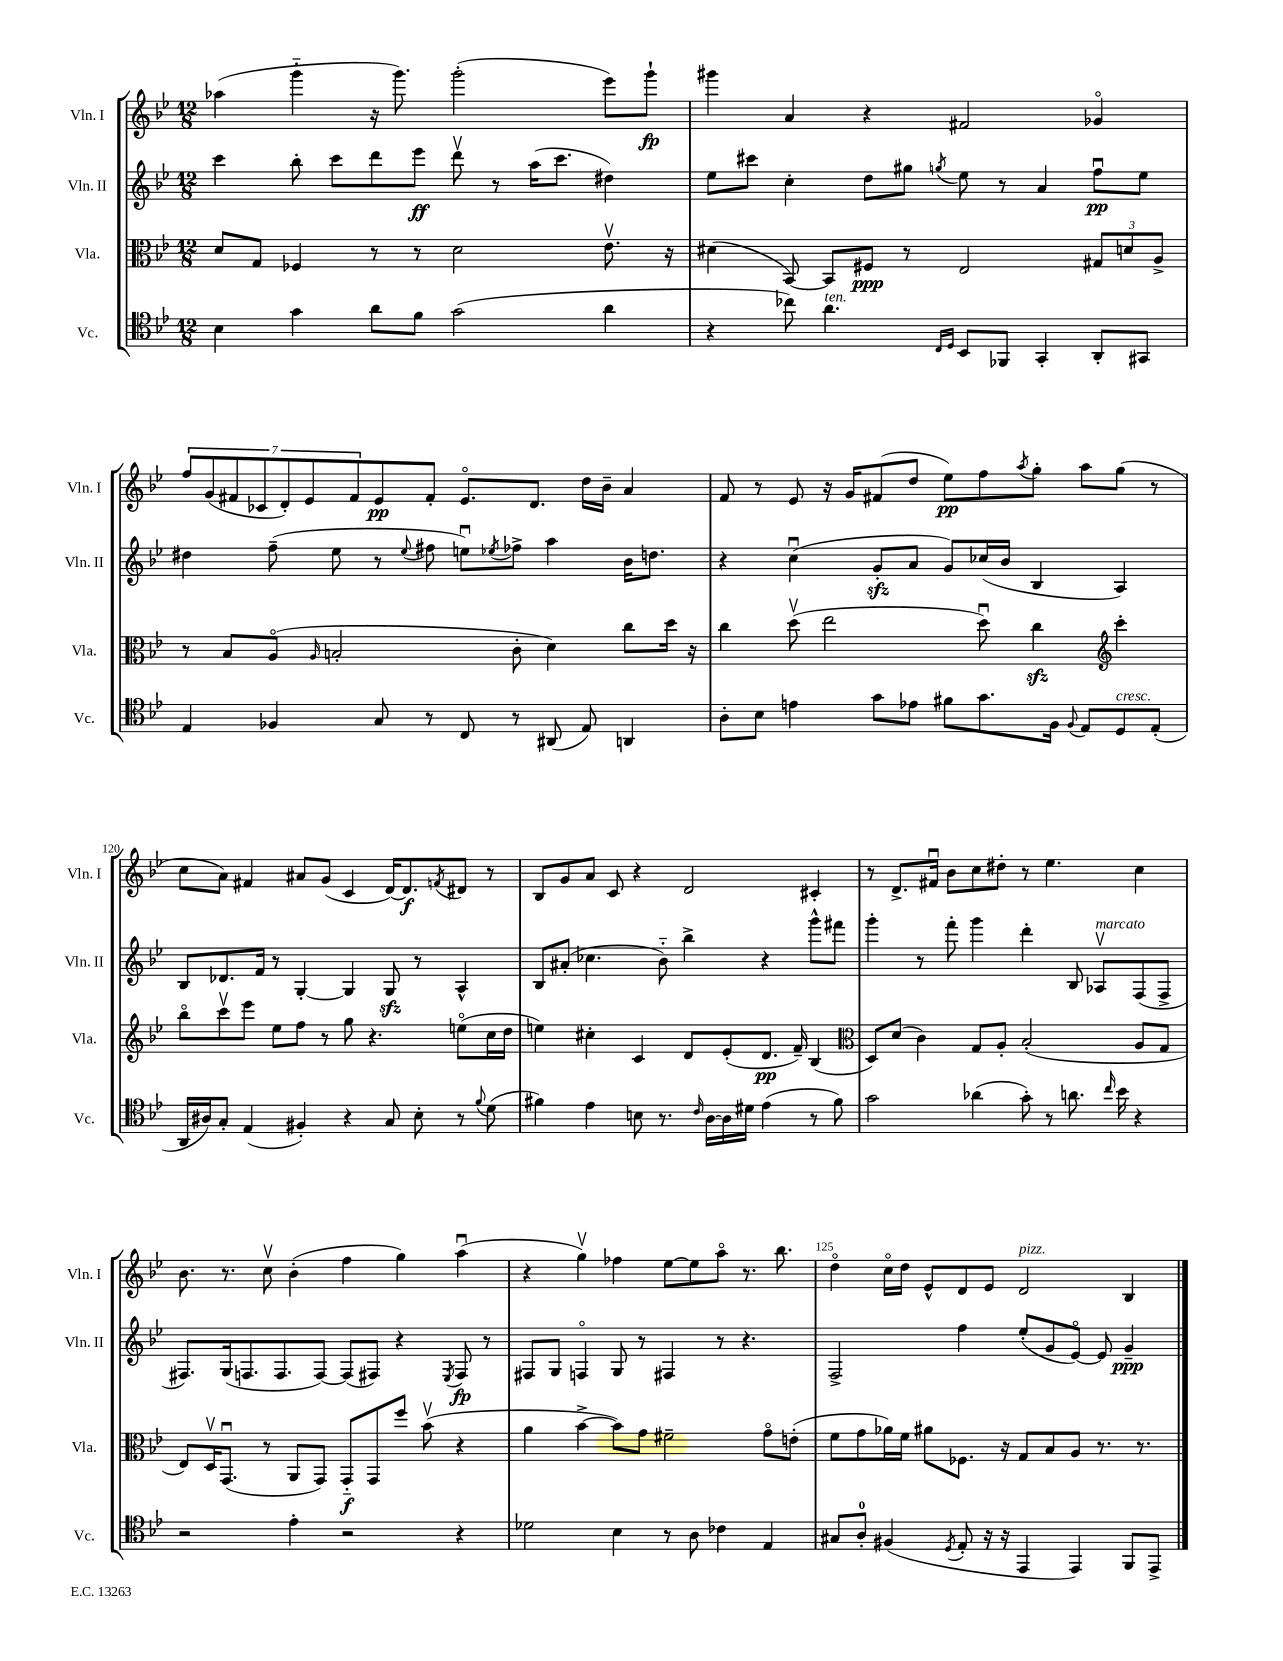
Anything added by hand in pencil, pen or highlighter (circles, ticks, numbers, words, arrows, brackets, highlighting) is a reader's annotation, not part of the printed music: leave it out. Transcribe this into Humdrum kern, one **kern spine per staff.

**kern	**kern	**kern	**kern
*staff4	*staff3	*staff2	*staff1
*clefC4	*clefC3	*clefG2	*clefG2
*k[b-e-]	*k[b-e-]	*k[b-e-]	*k[b-e-]
*M12/8	*M12/8	*M12/8	*M12/8
4B-	8d	4ccc	(4aa-
.	8G	.	.
4g	4F-	8bb-'	4ggg'~
.	.	8ccc	.
8a	8r	8ddd	16r
.	.	.	8.ggg)
8f	8r	8eee-	.
(2g	2d	8dddv	(2ggg'
.	.	8r	.
.	.	(16aa	.
.	.	8.ccc	.
4a	8.e-v	4dd#)	8eee-)
.	.	.	8ggg`
.	16r	.	.
=	=	=	=
4r	(4d#	8ee-	4ggg#
.	.	8ccc#	.
8cc-)	[8BB-)	4cc'	4a
4.a	8BB-]	.	.
.	8F#	8dd	4r
.	8r	8gg#	.
16qqC	.	.	.
16qqD	.	8qgg	.
8BB-	2E-	8ee-	2f#
8FF-	.	8r	.
4GG'	.	4a	.
8AA'	12G#	8ffu	4g-o
.	12d	.	.
8GG#	.	8ee-	.
.	12A^	.	.
=	=	=	=
4E-	8r	4dd#	14ff
.	.	.	(14g
.	8B-	.	.
.	.	.	14f#
.	.	.	14c-
4F-	(8Ao	(8ff~	.
.	.	.	14d')
.	.	.	14e-
.	16qqA	.	.
.	2B'	8ee-	.
.	.	.	14f#
8G	.	8r	8e-
.	.	8qqee-	.
8r	.	8ff#	8f#'
8C	.	8eeu)	8.e-o
.	.	8qee-	.
8r	8c'	8ff-^	.
.	.	.	8.d
(8AA#	4d)	4aa	.
8E-)	.	.	16dd
.	.	.	16b-~
4AA	8cc	16b-	4a
.	.	8.dd	.
.	16dd	.	.
.	16r	.	.
=	=	=	=
8A'	4cc	4r	8f
8B-	.	.	8r
4e	(8ddv	(4ccu	8e-
.	2ee-	.	16r
.	.	.	16g
8g	.	8g'	(8f#
8e-	.	8a	8dd
8f#	.	8g)	8ee-)
8.g	8ddu)	(16cc-	8ff
.	.	16b-	.
.	.	.	8qaa
.	4cc	4B-	8gg'
16F	.	.	.
8qqF	.	.	.
8E-	.	.	8aa
*	*clefG2	*	*
8D	4ccc'	4A)	(8gg
(8E-'	.	.	8r
=	=	=	=
16AA	8bb-o	8B-	8cc
16A#)	.	.	.
8G'	8cccv	8.d-	8a)
(4E-	8eee-	.	4f#
.	.	16f	.
.	8ee-	8r	.
4F#')	8ff	[4G'	8a#
.	8r	.	(8g
4r	8gg	4G]	4c
.	4.r	.	.
8G	.	8G	[16d)
.	.	.	8.d]
8B-'	.	8r	.
.	.	.	8qf
8r	(8eeo	4A^^	8d#
8qqf	.	.	.
(8d	16cc	.	8r
.	16dd	.	.
=	=	=	=
4f#)	4ee)	8B-	8B-
.	.	(8a#'	8g
4e-	4cc#'	4.cc-	8a
.	.	.	8c
8B	4c	.	4r
8.r	.	8b-'~)	.
.	8d	4bb-^	2d
16qqc	.	.	.
[16A	.	.	.
16A]	(8e-'	.	.
16d#	.	.	.
(4e-	8.d	4r	.
.	16f~)	.	.
8r	(4B-	8ggg^^	4c#'
8f#)	.	8fff#	.
=	=	=	=
*	*clefC3	*	*
2g	8D)	4ggg'	8r
.	(8d	.	8.d^
.	4c)	8r	.
.	.	.	16f#u
.	.	8fff'	8b-
(4a-	8G	4ggg	8cc
.	8A'	.	8dd#'
8g')	(2B-'	4ddd'	8r
8r	.	.	4.ee-
8.a	.	8B-	.
.	.	8A-v	.
16qqcc	.	.	.
16b-	.	.	.
4r	8A	(8F	4cc
.	8G	8F^	.
=	=	=	=
2r	8E-)	8.F#)	8.b-
.	16Dv	.	.
.	(8.GGu	(16G	8.r
.	.	8.F	.
.	8r	.	8ccv
.	.	8.F	.
4e-'	8AA	.	(4b-'
.	8GG)	[8F)	.
2r	8GG'~	(8F]	4ff
.	8GG	8F#)	.
.	8ff	4r	4gg)
.	(8b-v	.	.
.	.	8qE-	.
4r	4r	8F#	(4aau
.	.	8r	.
=	=	=	=
2d-	4a	8F#	4r
.	.	8G	.
.	[4b-^	4Fo	4ggv)
4B-	8b-])	8G	4ff-
.	8g	8r	.
8r	2f#~	4F#	[8ee-
8A	.	.	8ee-]
4c-	.	8r	8aao
.	.	4.r	8.r
4E-	8go	.	.
.	.	.	8.bb-
.	(8e'	.	.
=	=	=	=
8G#	8f	2F^	4ddo
8A'	8g	.	.
(4F#	16a-)	.	16cco
.	16f	.	16dd
.	8a#	.	8e-^^
8qD	.	.	.
8E-'	8.F-	4ff	8d
16r	.	.	8e-
16r	16r	.	.
4EE-	8G	(8ee-'	2d
.	8B-	8g	.
4EE-)	8A	[8e-o)	.
.	8.r	8e-]	.
8FF	.	4g~	4B-
.	8.r	.	.
8EE-^	.	.	.
==	==	==	==
*-	*-	*-	*-
